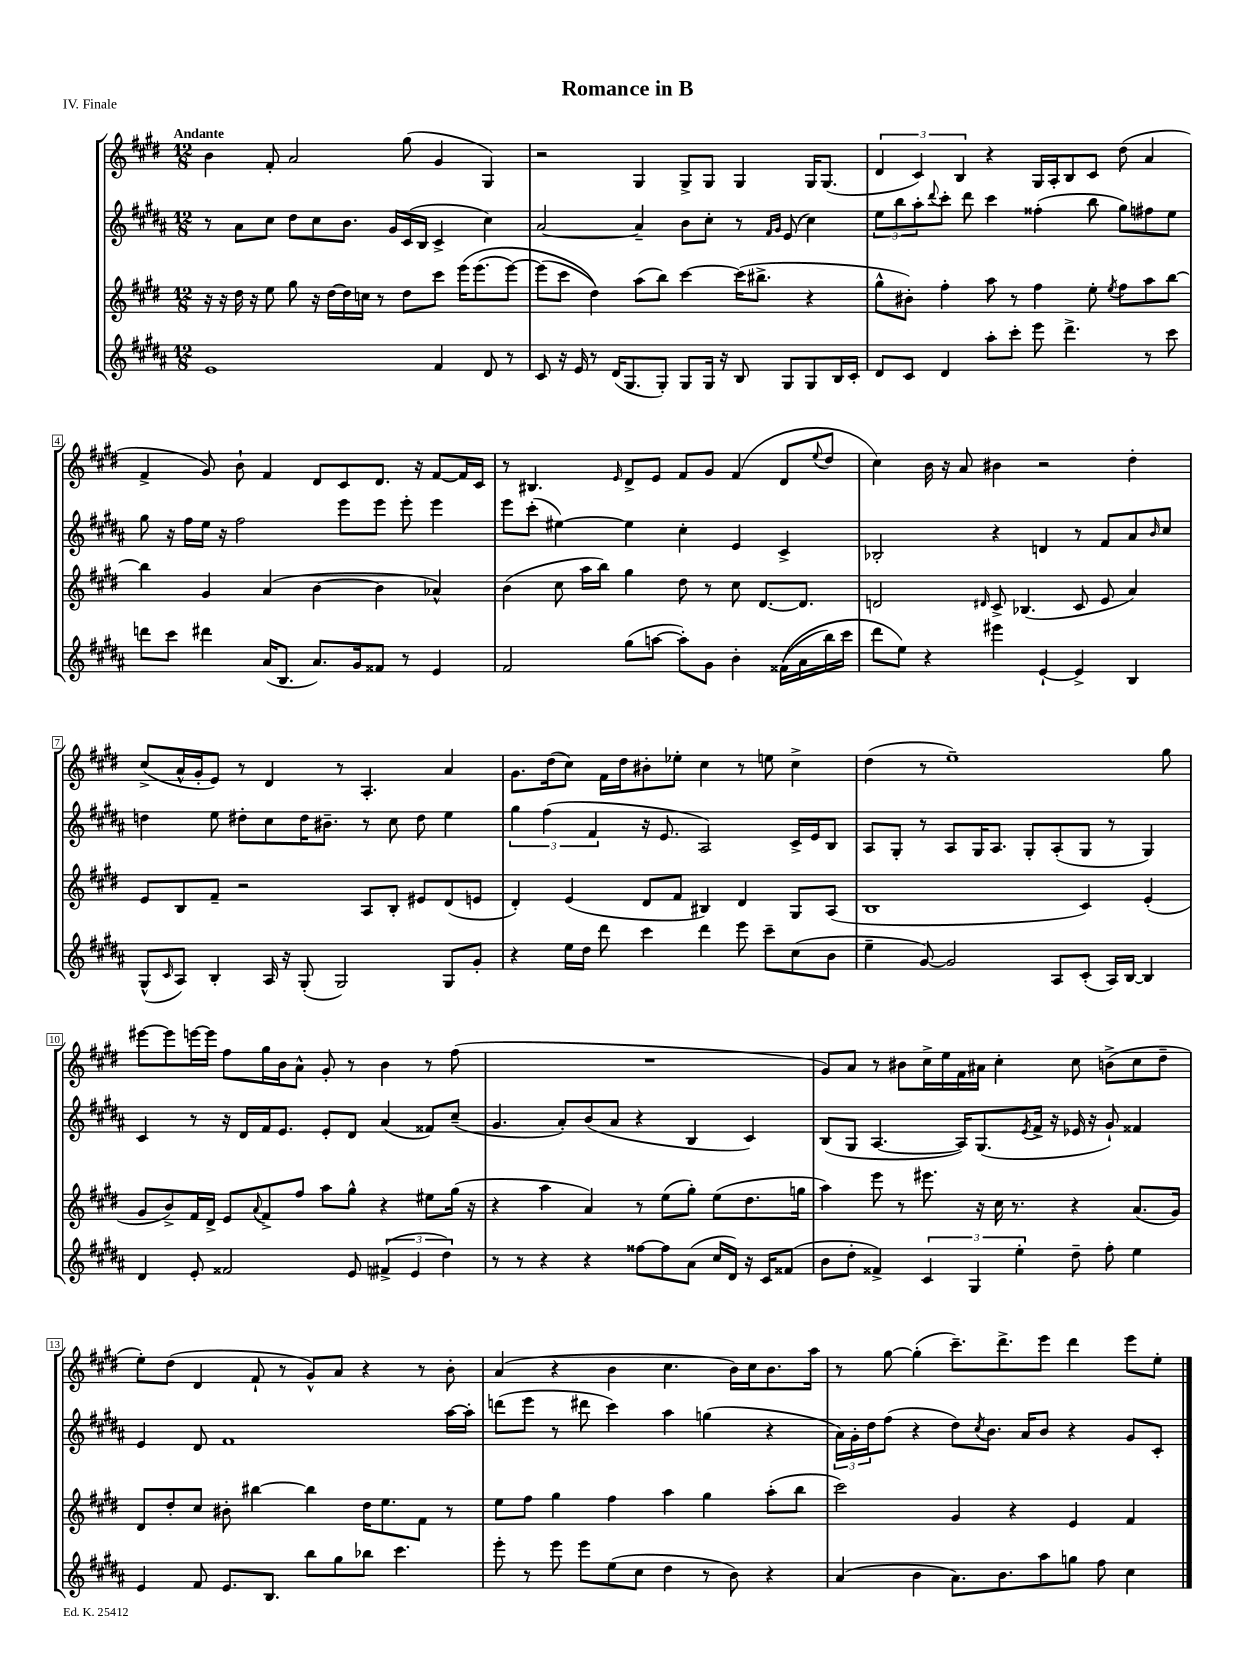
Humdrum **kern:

**kern	**kern	**kern	**kern
*staff4	*staff3	*staff2	*staff1
*clefG2	*clefG2	*clefG2	*clefG2
*k[f#c#g#d#a#]	*k[f#c#g#d#]	*k[f#c#g#d#a#]	*k[f#c#g#d#]
*M12/8	*M12/8	*M12/8	*M12/8
1e	16r	8r	4b\
.	16r	.	.
.	16dd#\	8a#\L	.
.	16r	.	.
.	8ee\	8cc#\J	8f#'/
.	8gg#\	8dd#\L	2a/
.	16r	8cc#\	.
.	[16dd#\LL	.	.
.	16dd#\]	8.b\J	.
.	16cc\JJ	.	.
.	8r	.	.
.	.	16g#/LL	.
.	8dd#\L	(16c#/	(8gg#\
.	.	16B/JJ	.
4f#/	8ccc#\J	4c#^/	4g#/
.	&(16eee\LK	.	.
.	(8.eee\	.	.
8d#/	.	4cc#\)	4G#/)
8r	[8eee\J)	.	.
=	=	=	=
8c#/	(8eee\]L	[2a#/	2r
16r	8ccc#\J	.	.
16e/	.	.	.
8r	4dd#\)&)	.	.
(16d#/LK	.	.	.
8.G#/	.	.	.
.	(8aa\L	4a#~/]	4G#/
8G#'/J)	8bb\J)	.	.
8G#/L	[4ccc#\	8b\L	8G#^/L
16G#/Jk	.	8cc#'\J	8G#/J
16r	.	.	.
8B/	(16ccc#\]LK	8r	4G#/
.	8.bb#^\J	.	.
.	.	16qqf#/LL	.
.	.	16qqg#/JJ	.
8G#/L	.	(8e/	.
8G#/	4r	4cc#\)	16G#/LK
.	.	.	(8.G#/J
16B/L	.	.	.
16c#'/JJ	.	.	.
=	=	=	=
8d#/L	8gg#^^\L	12ee\L	6d#/
.	.	12bb\	.
8c#/J	8b#'\J)	.	.
.	.	12aa#'\	6c#/)
.	.	8qqddd#/	.
4d#/	4ff#'\	8ccc#'\J	.
.	.	.	6B/
.	.	8ddd#\	.
8aa#'\L	8aa\	4ccc#\	4r
8ccc#'\J	8r	.	.
8eee\	4ff#\	(4ff##'\	16G#/LL
.	.	.	16A'/J
4.ddd#^\	.	.	8B/
.	8ee'\	8bb\	8c#/J
.	8qee/	.	.
.	8ff#\L	8gg#\L)	(8dd#\
8r	8aa\	8ff#\	4a/
8ccc#\	[8bb\J	8ee\J	.
=	=	=	=
8ddd\L	4bb\]	8gg#\	4f#^/
8ccc#\J	.	16r	.
.	.	16ff#\LL	.
4ddd#\	4g#/	16ee\JJ	8g#/)
.	.	16r	.
.	.	2ff#\	8b`\
(16a#/LK	(4a/	.	4f#/
8.B/J	.	.	.
8.a#/L)	[4b\	.	8d#/L
.	.	8eee\L	8c#/
16g#/k	.	.	.
8f##/J	4b\]	8eee\J	8.d#/J
8r	.	8eee'\	.
.	.	.	16r
4e/	4a-^^/)	4eee\	[8f#/L
.	.	.	16f#/]L
.	.	.	16c#/JJ
=	=	=	=
2f#/	(4b\	8eee\L	8r
.	.	(8ccc#'\J	4.B#/
.	8cc#\	[4ee#\)	.
.	16aa\LL	.	.
.	16bb\JJ)	.	.
.	.	.	16qqe/
(8gg#\L	4gg#\	4ee#\]	8d#^/L
[8aa\J	.	.	8e/J
8aa'\]L)	8dd#\	4cc#'\	8f#/L
8g#\J	8r	.	8g#/J
4b'\	8cc#\	4e/	(4f#/
.	[8.d#/L	.	.
&((16f##\LL	.	4c#^/	8d#/L
16a#\	8.d#/]J	.	.
.	.	.	8qqee/
16bb\)	.	.	8dd#/J
16ccc#\JJ	.	.	.
=	=	=	=
8ddd#\L	2d/	2B-'/	4cc#\)
8ee\J&)	.	.	.
4r	.	.	16b\
.	.	.	16r
.	.	.	8a/
.	16qqd#/	.	.
4eee#\	8c#^/	4r	4b#\
.	(4.B-/	.	.
[4e`/	.	4d/	2r
4e^/]	8c#/	8r	.
.	8e/	8f#/L	.
4B/	4a/)	8a#/	4dd#'\
.	.	16qqb/	.
.	.	8cc#/J	.
=	=	=	=
(8G#^^/L	8e/L	4dd\	(8cc#^/L
16qqc#/	.	.	.
8A#/J)	8B/	.	16a^^/L
.	.	.	16g#'/J
4B'/	8f#~/J	8ee\	8e/J)
.	2r	8dd#'\L	8r
16A#/	.	8cc#\	4d#/
16r	.	.	.
(8G#'/	.	16dd#\K	.
.	.	8.b#~\J	.
2G#/)	.	.	8r
.	8A/L	8r	4.A'/
.	8B'/J	8cc#\	.
.	8e#/L	8dd#\	.
8G#/L	(8d#/	4ee\	4a/
8g#'/J	8e/J	.	.
=	=	=	=
4r	4d#'/)	6gg#\	8.g#\L
.	.	(6ff#\	.
.	.	.	(16dd#\k
16ee\LL	(4e/	.	8cc#\J)
16dd#\JJ	.	.	.
.	.	6f#/	.
8ddd#\	.	.	16f#\LL
.	.	.	16dd#\J
4ccc#\	8d#/L	16r	8b#'\
.	.	8.e/	.
.	8f#/J	.	8ee-'\J
4ddd#\	4B#/)	2A#/)	4cc#\
8eee\	4d#/	.	8r
8ccc#~\L	.	.	8ee\
(8cc#\	8G#/L	16c#^/LL	4cc#^\
.	.	16e/J	.
8b\J	(8A/J	8B/J	.
=	=	=	=
4ee~\	1B	8A#/L	(4dd#\
.	.	8G#'/J	.
[8g#/)	.	8r	8r
2g#/]	.	8A#/L	1ee~)
.	.	16G#/K	.
.	.	8.A#/J	.
.	.	8G#'/L	.
8A#/L	.	(8A#'/	.
(8c#'/J	4c#/)	8G#/J	.
16A#/LL)	.	8r	.
[16B/JJ	.	.	.
4B/]	(4e'/	4G#/)	.
.	.	.	8gg#\
=	=	=	=
4d#/	8g#/L	4c#/	[8eee#\L
.	8b^/)	.	8eee#\]
8e'/	16f#/L	8r	[16eee\L
.	16d#^/JJ	.	16eee\]JJ
2f##/	8e/L	16r	8ff#\L
.	.	16d#/LL	.
.	8qqa/	.	.
.	8f#^/	16f#/J	16gg#\L
.	.	8.e/J	16b\J
.	8ff#/J	.	8a^^\J
.	8aa\L	8e'/L	8g#'/
8e/	8gg#^^\J	8d#/J	8r
(6f#^/	4r	(4a#/	4b\
6e/	.	.	.
.	8ee#\L	8f##/L)	8r
6dd#\)	.	.	.
.	(16gg#\Jk	(8cc#~/J	(8ff#\
.	16r	.	.
=	=	=	=
8r	4r	4.g#/	1.r
8r	.	.	.
4r	4aa\	.	.
.	.	8a#'/L)	.
4r	4a/)	(8b/	.
.	.	8a#/J	.
[8ff##\L	8r	4r	.
8ff##\]	(8ee\L	.	.
(8a#\J	8gg#'\J)	4B/	.
16cc#/LL	(8ee\L	.	.
16d#/JJ)	.	.	.
16r	8.dd#\	4c#/)	.
16c#/LK	.	.	.
(8f##/J	.	.	.
.	16gg\Jk	.	.
=	=	=	=
8b\L	4aa\)	(8B/L	8g#/L)
8dd#'\J	.	8G#/J	8a/J
4f##^/)	8eee\	[4.A#/	8r
.	8r	.	8b#\L
6c#/	8.eee#\	.	16cc#^\L
.	.	.	16ee\
.	.	16A#/]LK)	16f#\
6G#/	.	.	.
.	16r	(8.G#/	16a#\JJ
.	16cc#\	.	4cc#'\
.	8.r	.	.
6ee'\	.	.	.
.	.	8qe/	.
.	.	16f#^/Jk	.
.	.	16r	.
8dd#~\	4r	16e-/	8cc#\
.	.	16r	.
8ff#'\	.	8g#`/)	(8b^\L
4ee\	(8.a/L	4f##/	8cc#\
.	.	.	8dd#~\J
.	16g#/Jk)	.	.
=	=	=	=
4e/	8d#/L	4e/	8ee'\L)
.	8dd#'/	.	(8dd#\J
8f#/	8cc#/J	8d#/	4d#/
8.e/L	8b#'\	1f#	.
.	[4bb#\	.	8f#`/
8.B/J	.	.	.
.	.	.	8r
8bb\L	4bb#\]	.	8g#^^/L)
8gg#\	.	.	8a/J
8bb-\J	16dd#\LK	.	4r
.	8.ee\	.	.
4.ccc#\	.	.	.
.	8f#\J	.	8r
.	8r	[16aa#\LL	8b'\
.	.	16aa#'\]JJ	.
=	=	=	=
8eee'\	8ee\L	(8ddd\L	(4a/
8r	8ff#\J	8eee\J	.
8eee\	4gg#\	8r	4r
8eee\L	.	8ddd#\	.
(8ee\	4ff#\	4ccc#\)	4b\
8cc#\J	.	.	.
4dd#\	4aa\	4aa#\	4.cc#\
8r	4gg#\	(4gg\	.
8b\)	.	.	16b\LL)
.	.	.	16cc#\J
4r	(8aa'\L	4r	8.b\
.	8bb\J	.	.
.	.	.	16aa\Jk
=	=	=	=
(4a#/	2ccc#\)	24a#\LL)	8r
.	.	24g#'\	.
.	.	24dd#\J	.
.	.	(8ff#\J	[8gg#\
4b\	.	4r	(4gg#'\]
8.a#\L)	4g#/	8dd#\L)	8.ccc#~\L)
.	.	8qcc#/	.
.	.	8.b\J	.
8.b\	.	.	8.ddd#^\
.	4r	.	.
.	.	16a#/LK	.
8aa#\	.	8b/J	8eee\J
8gg\J	4e/	4r	4ddd#\
8ff#\	.	.	.
4cc#\	4f#/	8g#/L	8eee\L
.	.	8c#'/J	8ee'\J
==	==	==	==
*-	*-	*-	*-
